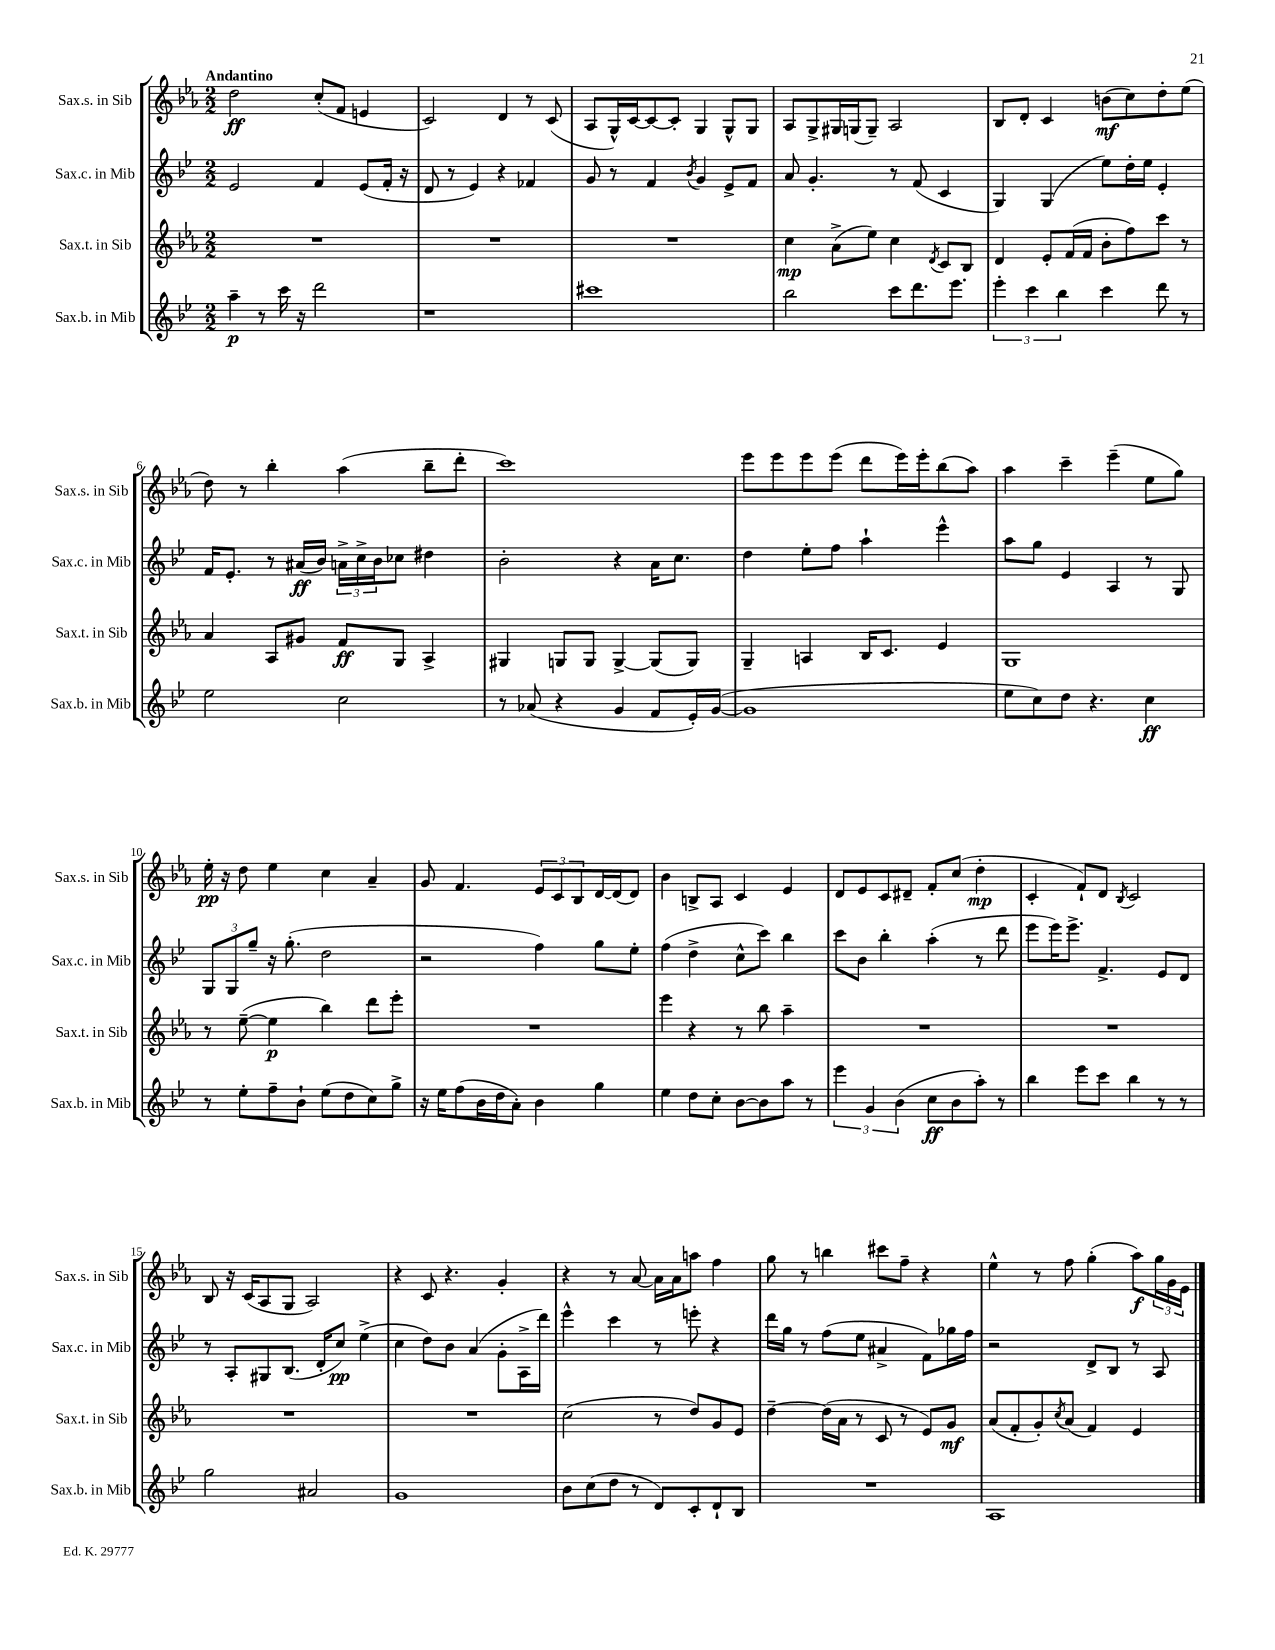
<<
\new StaffGroup <<
\new Staff = "s0" \with { instrumentName = "Sax.s. in Sib" shortInstrumentName = "Sax.s. in Sib" } {
    \clef treble \key ees \major \numericTimeSignature \time 2/2 \tempo "Andantino"
    d''2\ff c''8-.( f'8 e'4 |
    c'2) d'4 r8 c'8( |
    aes8 g16-^) c'16~ c'8~ c'8-. g4 g8-^ g8 |
    aes8 g8-> gis16 g16( g8--) aes2 |
    bes8 d'8-. c'4 b'8\mf( c''8) d''8-. ees''8( |
    d''8) r8 bes''4-. aes''4( bes''8-- d'''8-. |
    c'''1) |
    ees'''8 ees'''8 ees'''8 ees'''8( d'''8 ees'''16) ees'''16-. bes''8( aes''8) |
    aes''4 c'''4-- ees'''4--( ees''8 g''8) |
    ees''16-.\pp r16 d''8 ees''4 c''4 aes'4-- |
    g'8 f'4. \tuplet 3/2 { ees'8 c'8 bes8 } d'16~ d'16( d'8) |
    bes'4 b8-> aes8 c'4 ees'4 |
    d'8 ees'8 c'8 dis'8-- f'8-. c''8( d''4-.\mp |
    c'4-. f'8-!) d'8 \acciaccatura { bes8 } c'2 |
    bes8 r16 c'16( aes8 g8 aes2) |
    r4 c'8 r4. g'4-. |
    r4 r8 aes'8~ aes'16 aes'16 a''8 f''4 |
    g''8 r8 b''4 cis'''8 f''8-- r4 |
    ees''4-^ r8 f''8 g''4-.( aes''8\f) \tuplet 3/2 { g''16 g'16 ees'16 } \bar "|." |
}
\new Staff = "s1" \with { instrumentName = "Sax.c. in Mib" shortInstrumentName = "Sax.c. in Mib" } {
    \clef treble \key bes \major \numericTimeSignature \time 2/2
    ees'2 f'4 ees'8( f'16-. r16 |
    d'8 r8 ees'4) r4 fes'4 |
    g'8 r8 f'4 \acciaccatura { bes'8 } g'4 ees'8-> f'8 |
    a'8 g'4.-. r8 f'8( c'4 |
    g4) g4( ees''8) d''16-. ees''16 ees'4-. |
    f'16 ees'8.-. r8 ais'16\ff( bes'16) \tuplet 3/2 { a'16-> c''16-> bes'16 } ces''8 dis''4 |
    bes'2-. r4 a'16 c''8. |
    d''4 ees''8-. f''8 a''4-! ees'''4-^ |
    a''8 g''8 ees'4 a4 r8 g8 |
    \tuplet 3/2 { g8 g8 g''8-- } r16 g''8.-.( d''2 |
    r2 f''4) g''8 ees''8-. |
    f''4( d''4-> c''8-^ c'''8) bes''4 |
    c'''8 bes'8 bes''4-. a''4-.( r8 d'''8 |
    ees'''8 ees'''16) ees'''8.-> f'4.-> ees'8 d'8 |
    r8 a8-. gis8 bes8.( d'16-. c''8\pp) ees''4->( |
    c''4 d''8) bes'8 a'4( g'8-. a16-> d'''16) |
    ees'''4-^ c'''4 r8 e'''8-. r4 |
    d'''16 g''16 r8 f''8( ees''8 ais'4-> f'8) ges''16 f''16 |
    r2 d'8-> bes8 r8 a8 \bar "|." |
}
\new Staff = "s2" \with { instrumentName = "Sax.t. in Sib" shortInstrumentName = "Sax.t. in Sib" } {
    \clef treble \key ees \major \numericTimeSignature \time 2/2
    R1 |
    R1 |
    R1 |
    c''4\mp aes'8->( ees''8) c''4 \acciaccatura { d'8 } c'8 bes8 |
    d'4 ees'8-. f'16( f'16 bes'8-. f''8) c'''8 r8 |
    aes'4 aes8 gis'8 f'8\ff g8 aes4-> |
    gis4 g8 g8 g4~-> g8( g8) |
    g4-- a4 bes16 c'8. ees'4 |
    g1 |
    r8 ees''8~--( ees''4\p bes''4) d'''8 ees'''8-. |
    R1 |
    ees'''4 r4 r8 bes''8 aes''4-- |
    R1 |
    R1 |
    R1 |
    R1 |
    c''2( r8 d''8) g'8 ees'8 |
    d''4~-- d''16( aes'16 r8 c'8 r8 ees'8) g'8\mf |
    aes'8( f'8-. g'8-.) \acciaccatura { c''8 } aes'8( f'4) ees'4 \bar "|." |
}
\new Staff = "s3" \with { instrumentName = "Sax.b. in Mib" shortInstrumentName = "Sax.b. in Mib" } {
    \clef treble \key bes \major \numericTimeSignature \time 2/2
    a''4--\p r8 c'''16 r16 d'''2 |
    r1 |
    cis'''1 |
    bes''2 c'''8 d'''8. ees'''8. |
    \tuplet 3/2 { ees'''4-. c'''4 bes''4 } c'''4 d'''8 r8 |
    ees''2 c''2 |
    r8 aes'8( r4 g'4 f'8 ees'16-.) g'16~( |
    g'1 |
    ees''8 c''8) d''8 r4. c''4\ff |
    r8 ees''8-. f''8-- bes'8-! ees''8( d''8 c''8) g''8-> |
    r16 ees''16 f''8( bes'16 d''16 a'8-.) bes'4 g''4 |
    ees''4 d''8 c''8-. bes'8~ bes'8 a''8 r8 |
    \tuplet 3/2 { ees'''4 g'4 bes'4( } c''8\ff bes'8 a''8-.) r8 |
    bes''4 ees'''8 c'''8 bes''4 r8 r8 |
    g''2 ais'2 |
    g'1 |
    bes'8 c''8( d''8 r8 d'8) c'8-. d'8-! bes8 |
    R1 |
    a1 \bar "|." |
}
>>
>>
